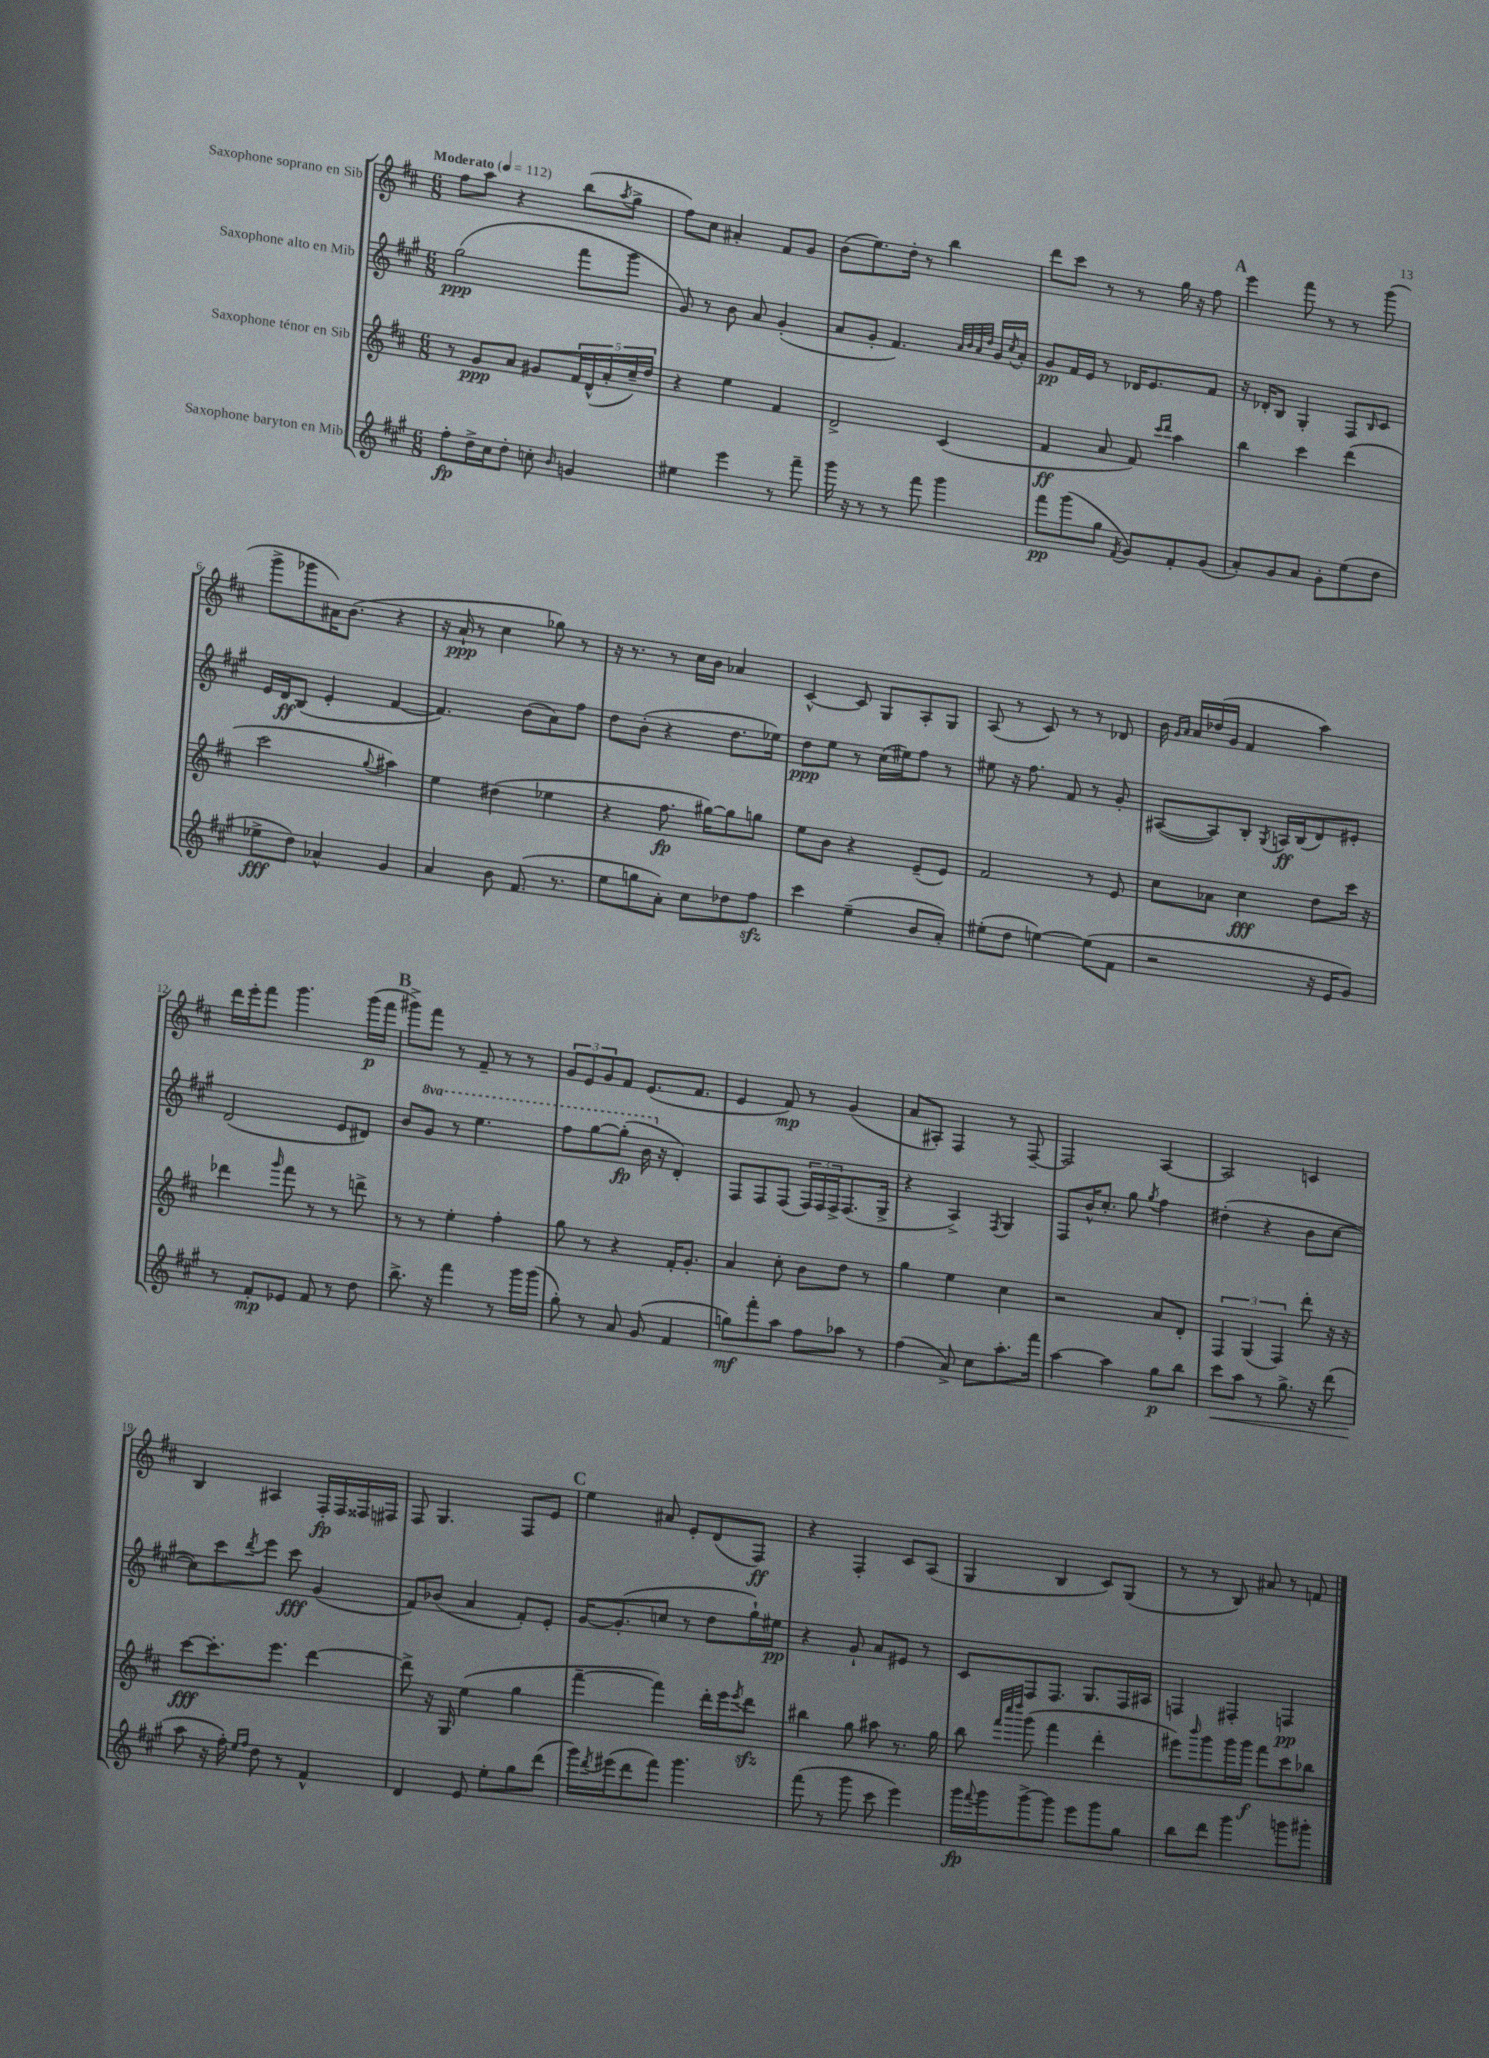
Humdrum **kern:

**kern	**kern	**kern	**kern
*staff4	*staff3	*staff2	*staff1
*clefG2	*clefG2	*clefG2	*clefG2
*k[f#c#g#]	*k[f#c#]	*k[f#c#g#]	*k[f#c#]
*M6/8	*M6/8	*M6/8	*M6/8
*MM112	*MM112	*MM112	*MM112
8ff#'	8r	(2gg#	8ff#
16dd^	8g	.	8aa
16cc#	.	.	.
8dd'	8a	.	4r
8cc'	8g#	.	.
16qqb	.	.	.
4g	20f#	8fff#	(8bb
.	(20d^^	.	.
.	20a'	.	.
.	.	.	8qaa
.	.	8ggg#	8gg^
.	20cc#~)	.	.
.	20dd	.	.
=	=	=	=
4ee#	4r	8g#)	8ff#)
.	.	8r	8cc#
4eee	4ee	8b	4a#'
.	.	8a	.
8r	4f#	(4g#'	8f#
8fff#~	.	.	8g
=	=	=	=
16ggg#	2d^	8a	(8b
16r	.	.	.
8r	.	8g#'	8.ee)
8r	.	4.f#)	.
.	.	.	16dd'
8fff#	.	.	8r
4ggg#	(4c#	.	4bb
.	.	32qqa	.
.	.	32qqb	.
.	.	32qqa	.
.	.	32qqdd	.
.	.	16g#	.
.	.	8qcc#	.
.	.	16a'	.
=	=	=	=
8fff#	4f#	8g#	8ddd
(8ggg#	.	16f#	8ccc#
.	.	16e	.
8gg#	8a	8r	8r
8qf#	.	.	.
8g#)	8f#)	16d-	8r
.	.	8.e	.
.	16qqccc#	.	.
.	16qqddd	.	.
8f#'	4aa	.	16gg
.	.	.	16r
(8g#	.	8f#	8ff#
=	=	=	=
8a')	4bb	16r	4eee
.	.	16d-'	.
8g#	.	8B	.
8a	4ccc#	4G#'	8fff#
8g#'	.	.	8r
(8ee	(4ddd	8F#	8r
.	.	16qqB	.
8dd	.	8c#	(8ggg
=	=	=	=
8ee-^	2ccc#	16e	8ggg^
.	.	16d	.
8dd)	.	(8B	8ggg-
4a-^^	.	4e'	16a#)
.	.	.	(8.b
.	8qqgg	.	.
4g#	4aa#)	[4f#	4r
=	=	=	=
4a	4ee	4.f#])	16r
.	.	.	16a`
.	.	.	8r
8b	(4dd#	.	4cc#
(8.f#	.	(8b	.
.	4ee-	8a)	8gg-)
8.r	.	.	.
.	.	8ff#	8r
=	=	=	=
8ee	4r	8dd	16r
.	.	.	8.r
8gg	.	(8b'	.
8a')	8.ff#	4r	8r
8cc#	.	.	16cc#
.	[16gg#)	.	16b
8dd-	8gg#]	8.dd	4a-
8ff#	8gg	.	.
.	.	16ee-)	.
=	=	=	=
4ccc#	8ee	8dd	[4c#^^
.	8b	8ee	.
(4ee~	4r	8r	8c#]
.	.	(16cc#	8G
.	.	16ee#)	.
8b	(8e~	8ff#	8A'
8a')	8e)	8r	8G
=	=	=	=
(8ee#'	2f#	8ee#	(8A
8dd	.	16r	8r
.	.	8.ff#	.
[4ee)	.	.	8c#)
.	.	8f#	8r
(8ee]	8r	8r	8r
8f#	8e	8g#'	8d-
=	=	=	=
2r	8cc#	([8A#	16b
.	.	.	16qqg
.	.	.	16qqa
.	.	.	16a
.	8a-	8A#])	(16dd-
.	.	.	16g
.	4cc#	8B'	4f#
.	.	8qG#	.
.	.	16A	.
.	.	(16B	.
16r	8dd	8d)	4aa)
16e	.	.	.
8g#)	16ccc#	8e#'	.
.	16r	.	.
=	=	=	=
8r	4ddd-	(2d	16ddd
.	.	.	16eee'
8f#'	.	.	8fff#
.	16qqggg	.	.
8e-	8fff#	.	4.ggg
8f#	8r	.	.
8r	8r	8e	.
8dd	8ddd^	8d#)	(16ggg
.	.	.	16fff#
=	=	=	=
8.bb^	8r	8b	8ggg#^)
.	8r	8gg#	8fff#
16r	.	.	.
4fff#	4ee'	8r	8r
.	.	4.eee	8f#~
8r	4ff#'	.	8r
16ggg#	.	.	8r
(16ggg#	.	.	.
=	=	=	=
8gg#')	8gg	8fff#	12g
.	.	.	12e
8r	8r	[8ggg#	.
.	.	.	12g
8a	4r	(8ggg#']	8f#
(8g#	.	16bb	(8.e
.	.	16r	.
4f#	16f#'	4d')	.
.	8.g'	.	8.f#
=	=	=	=
8gg)	4a	8F#	4e
8fff#'	.	8F#	.
8aa	8cc#'	(8F#	8f#)
8ff#	8b	24F#)	8r
.	.	24F#	.
.	.	24F#^	.
8aa-	8dd	(8.F#	(4g
8r	8r	.	.
.	.	16G#^	.
=	=	=	=
(4ff#	4gg	4r	8a
.	.	.	8A#')
8a^)	4ee	4A^)	4F#
8cc#	.	.	.
.	.	8qF#	.
8.aa'	4cc#	4G#	8r
.	.	.	[8F#~
16fff#	.	.	.
=	=	=	=
[4aa	2r	8F#	2F#]
.	.	16b^^	.
.	.	8.cc#'	.
4aa]	.	.	.
.	.	8gg#	.
.	.	8qgg#	.
8gg#	8a	4ff#	[4A
8bb	8d'	.	.
=	=	=	=
8ccc#	6F#	(4dd#'	2A]
8aa	.	.	.
.	(6G	.	.
8r	.	4r	.
.	6F#)	.	.
8.gg#^	.	.	.
.	8ddd'	8b	4c
16r	.	.	.
(8ddd	16r	[8cc#	.
.	16r	.	.
=	=	=	=
8aa	[8ccc#	8cc#])	4B
16r	8.ccc#']	8ccc#	.
16ff#')	.	.	.
16qqee	.	.	.
16qqff#	.	8qddd	.
8dd	.	8eee	4A#
.	8.eee	.	.
8r	.	8ccc#	.
4f#^^	[4ddd	(4g#	16F#'
.	.	.	16F#
.	.	.	16F##
.	.	.	16F#
=	=	=	=
4d	8ddd^]	8f#)	8F#
.	16r	(8b-	4.G
.	16G	.	.
8e	(4ee	4a	.
8ee'	.	.	.
8gg#	4gg	8f#')	8F#
(8ddd	.	8e'	8e
=	=	=	=
16ggg#)	[4fff#~	[16g#	4ee
8qddd	.	.	.
(16eee#	.	(8.g#']	.
8ddd	.	.	.
8fff#)	4fff#])	8cc	8a#
4.ggg#	.	8r	8e'
.	16ddd'	8dd	(8d
.	16eee	.	.
.	8qeee	.	.
.	8ddd	16gg#`)	8F#)
.	.	16ee#	.
=	=	=	=
(8fff#	4bb#	4r	4r
8r	.	.	.
8ggg#	8gg	8g#`	4F#'
8ccc#	8aa#	8a	.
4eee)	8.r	8e#	8c#
.	.	8r	(8A
.	16gg	.	.
=	=	=	=
16ggg#	8bb	8c#	4G
8qqfff#	.	.	.
16ggg#	.	.	.
.	32qqfff#	.	.
.	32qqcccc#	.	.
.	32qqdddd	.	.
[8ggg#^	(8ggg	8F#	.
8ggg#]	4fff#	8.F#	4B
8eee	.	.	.
.	.	8.G#	.
8ggg#	4ddd'	.	8c#)
8gg#	.	16F#	(8G
.	.	16A#	.
=	=	=	=
8bb	8eee#)	4F	8r
.	16qqbbb	.	.
8ddd	8ggg	.	8r
4ggg#	16ggg	4F#'	8B)
.	16ggg	.	.
.	8fff#	.	8a#
8ggg	8ccc#	4F	8r
8ggg#'	8bb-	.	8f
==	==	==	==
*-	*-	*-	*-
